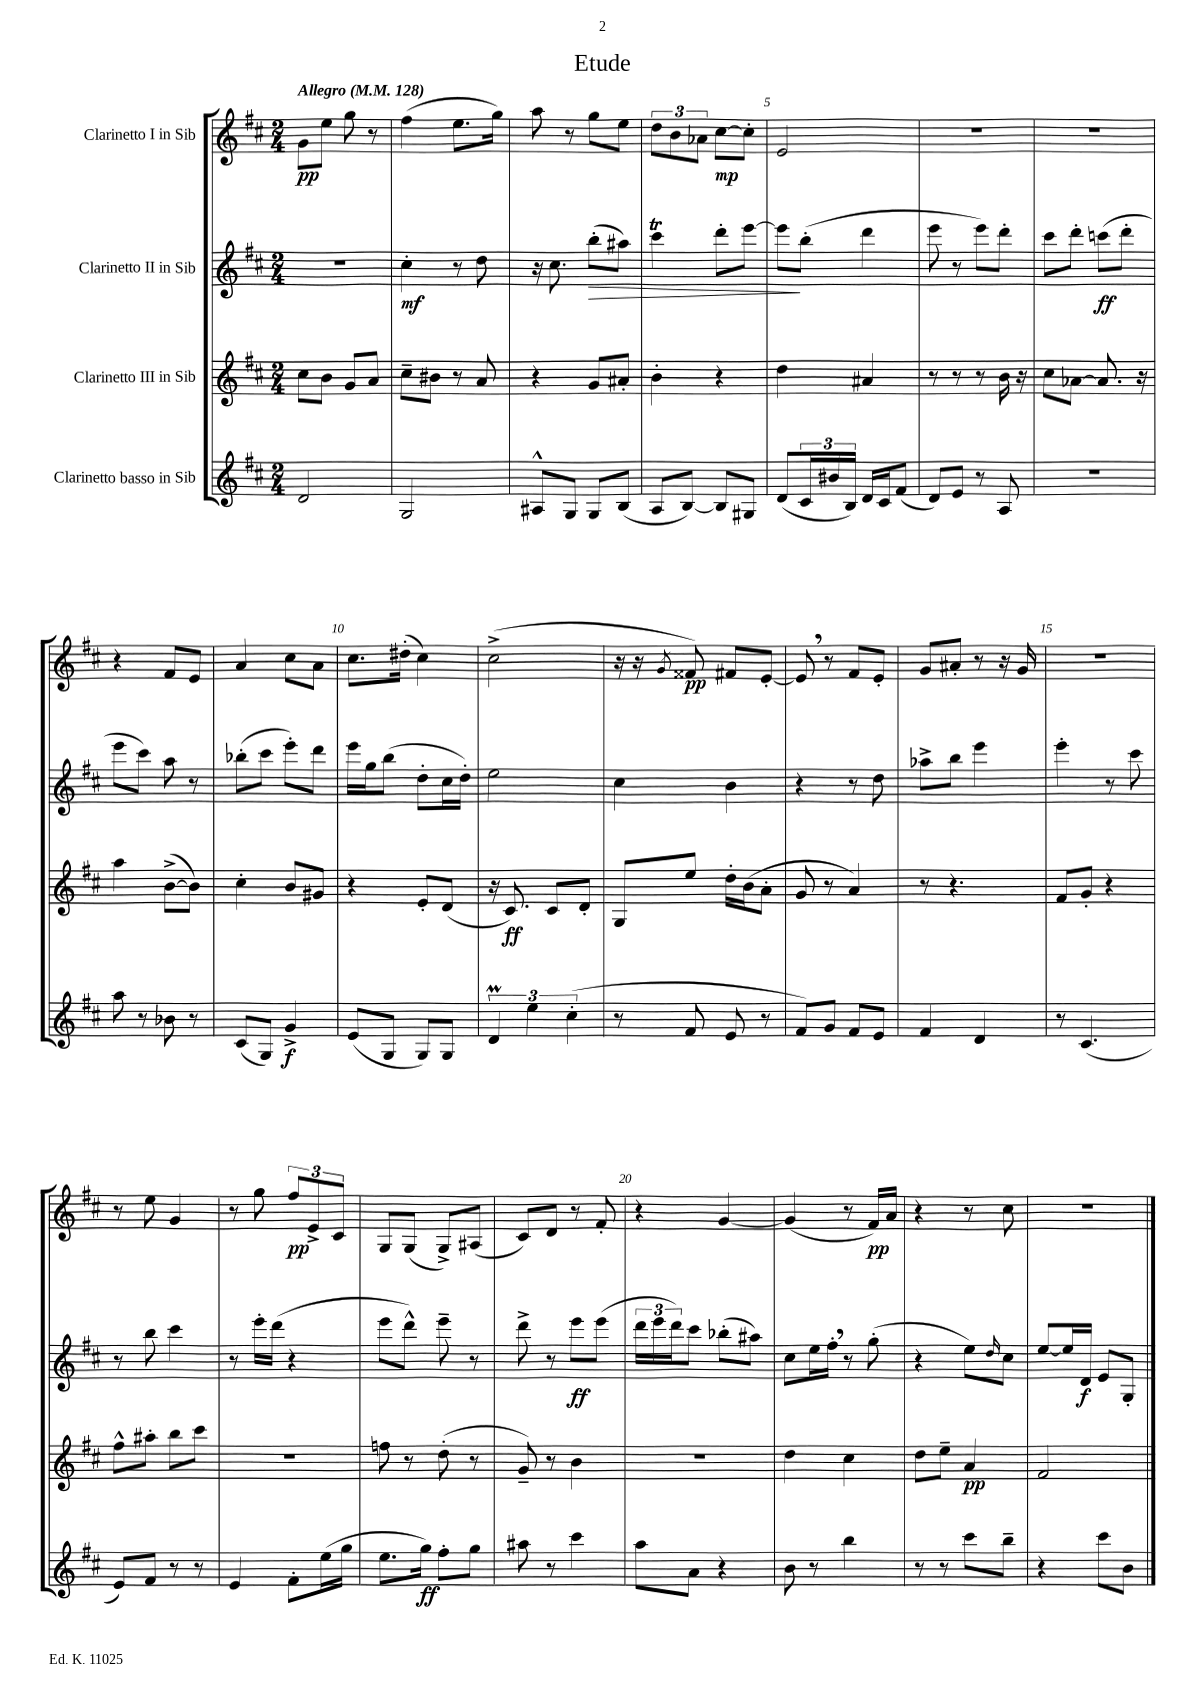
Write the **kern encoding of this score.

**kern	**kern	**kern	**kern
*staff4	*staff3	*staff2	*staff1
*clefG2	*clefG2	*clefG2	*clefG2
*k[f#c#]	*k[f#c#]	*k[f#c#]	*k[f#c#]
*M2/4	*M2/4	*M2/4	*M2/4
*MM128	*MM128	*MM128	*MM128
2d/	8cc#\L	2r	8g\L
.	8b\J	.	8ee\J
.	8g/L	.	8gg\
.	8a/J	.	8r
=	=	=	=
2G/	8cc#~\L	4cc#'\	(4ff#\
.	8b#\J	.	.
.	8r	8r	8.ee\L
.	8a/	8dd\	.
.	.	.	16gg\Jk)
=	=	=	=
8A#^^/L	4r	16r	8aa\
.	.	8.cc#\	.
8G/J	.	.	8r
8G/L	8g/L	(8bb'\L	8gg\L
(8B/J	8a#'/J	8aa#\J)	8ee\J
=	=	=	=
8A/L	4b'\	4ccc#\	12dd\L
.	.	.	12b\
[8B/J)	.	.	.
.	.	.	12a-\J
8B/]L	4r	8ddd'\L	[8cc#\L
8G#/J	.	[8eee\J	8cc#'\]J
=	=	=	=
(8d/L	4dd\	8eee\]L	2e/
24c#/L	.	(8bb'\J	.
24b#/	.	.	.
24B/JJ)	.	.	.
16d/LL	4a#/	4ddd\	.
16c#/J	.	.	.
(8f#/J	.	.	.
=	=	=	=
8d/L)	8r	8eee\	2r
8e/J	8r	8r	.
8r	8r	8eee\L)	.
8A/	16b\	8ddd'\J	.
.	16r	.	.
=	=	=	=
2r	8cc#\L	8ccc#\L	2r
.	[8a-\J	8ddd'\J	.
.	8.a-/]	(8ccc\L	.
.	.	8ddd'\J	.
.	16r	.	.
=	=	=	=
8aa\	4aa\	8eee\L	4r
8r	.	8ccc#\J)	.
8b-\	([8b^\L	8aa\	8f#/L
8r	8b\]J)	8r	8e/J
=	=	=	=
(8c#/L	4cc#'\	(8bb-'\L	4a/
8G/J)	.	8ccc#\J	.
4g^/	8b/L	8eee'\L)	8cc#\L
.	8g#/J	8ddd\J	8a\J
=	=	=	=
(8e/L	4r	16eee\LL	8.cc#\L
.	.	16gg\J	.
8G/J	.	(8bb\J	.
.	.	.	(16dd#'\Jk
8G/L)	8e'/L	8dd'\L	4cc#\)
8G/J	(8d/J	16cc#\L	.
.	.	16dd'\JJ)	.
=	=	=	=
6d/	16r	2ee\	(2cc#^\
.	8.c#/)	.	.
6ee\	.	.	.
.	8c#/L	.	.
(6cc#'\	.	.	.
.	8d'/J	.	.
=	=	=	=
8r	8G/L	4cc#\	16r
.	.	.	16r
.	.	.	8qg/
8f#/	8ee/J	.	8f##/)
8e/	16dd'\LL	4b\	8f#/L
.	(16b\J	.	.
8r	8a'\J	.	[8e'/J
=	=	=	=
8f#/L)	8g/	4r	8e/]
8g/J	8r	.	8r
8f#/L	4a/)	8r	8f#/L
8e/J	.	8dd\	8e'/J
=	=	=	=
4f#/	8r	8aa-^\L	8g/L
.	4.r	8bb\J	8a#'/J
4d/	.	4eee\	8r
.	.	.	16r
.	.	.	16g/
=	=	=	=
8r	8f#/L	4eee'\	2r
(4.c#/	8g'/J	.	.
.	4r	8r	.
.	.	8ccc#\	.
=	=	=	=
8e/L)	8ff#^^\L	8r	8r
8f#/J	8aa#'\J	8bb\	8ee\
8r	8bb\L	4ccc#\	4g/
8r	8ccc#\J	.	.
=	=	=	=
4e/	2r	8r	8r
.	.	16eee'\LL	8gg\
.	.	(16ddd\JJ	.
8f#'\L	.	4r	12ff#/L
.	.	.	12e^/
(16ee\L	.	.	.
.	.	.	12c#/J
16gg\JJ	.	.	.
=	=	=	=
8.ee\L	8ff\	8eee\L	8G/L
.	8r	8ddd^^\J)	(8G/J
16gg\Jk)	.	.	.
8ff#'\L	(8dd'\	8eee~\	8G^/L)
8gg\J	8r	8r	(8A#/J
=	=	=	=
8aa#\	8g~/)	8ddd^\	8c#/L)
8r	8r	8r	8d/J
4ccc#\	4b\	8eee\L	8r
.	.	(8eee\J	8f#'/
=	=	=	=
8aa\L	2r	24ddd\LL	4r
.	.	24eee\	.
.	.	24ddd\J)	.
8a\J	.	8ccc#\J	.
4r	.	(8bb-'\L	[4g/
.	.	8aa#\J)	.
=	=	=	=
8b\	4dd\	8cc#\L	(4g/]
8r	.	16ee\L	.
.	.	16ff#'\JJ	.
4bb\	4cc#\	8r	8r
.	.	(8gg'\	16f#/LL)
.	.	.	16a/JJ
=	=	=	=
8r	8dd\L	4r	4r
8r	8ee~\J	.	.
8ccc#\L	4a/	8ee\L)	8r
.	.	16qqdd/	.
8bb~\J	.	8cc#\J	8cc#\
=	=	=	=
4r	2f#/	[8ee/L	2r
.	.	16ee/]L	.
.	.	16d/JJ	.
8ccc#\L	.	8e/L	.
8b\J	.	8G'/J	.
==	==	==	==
*-	*-	*-	*-
